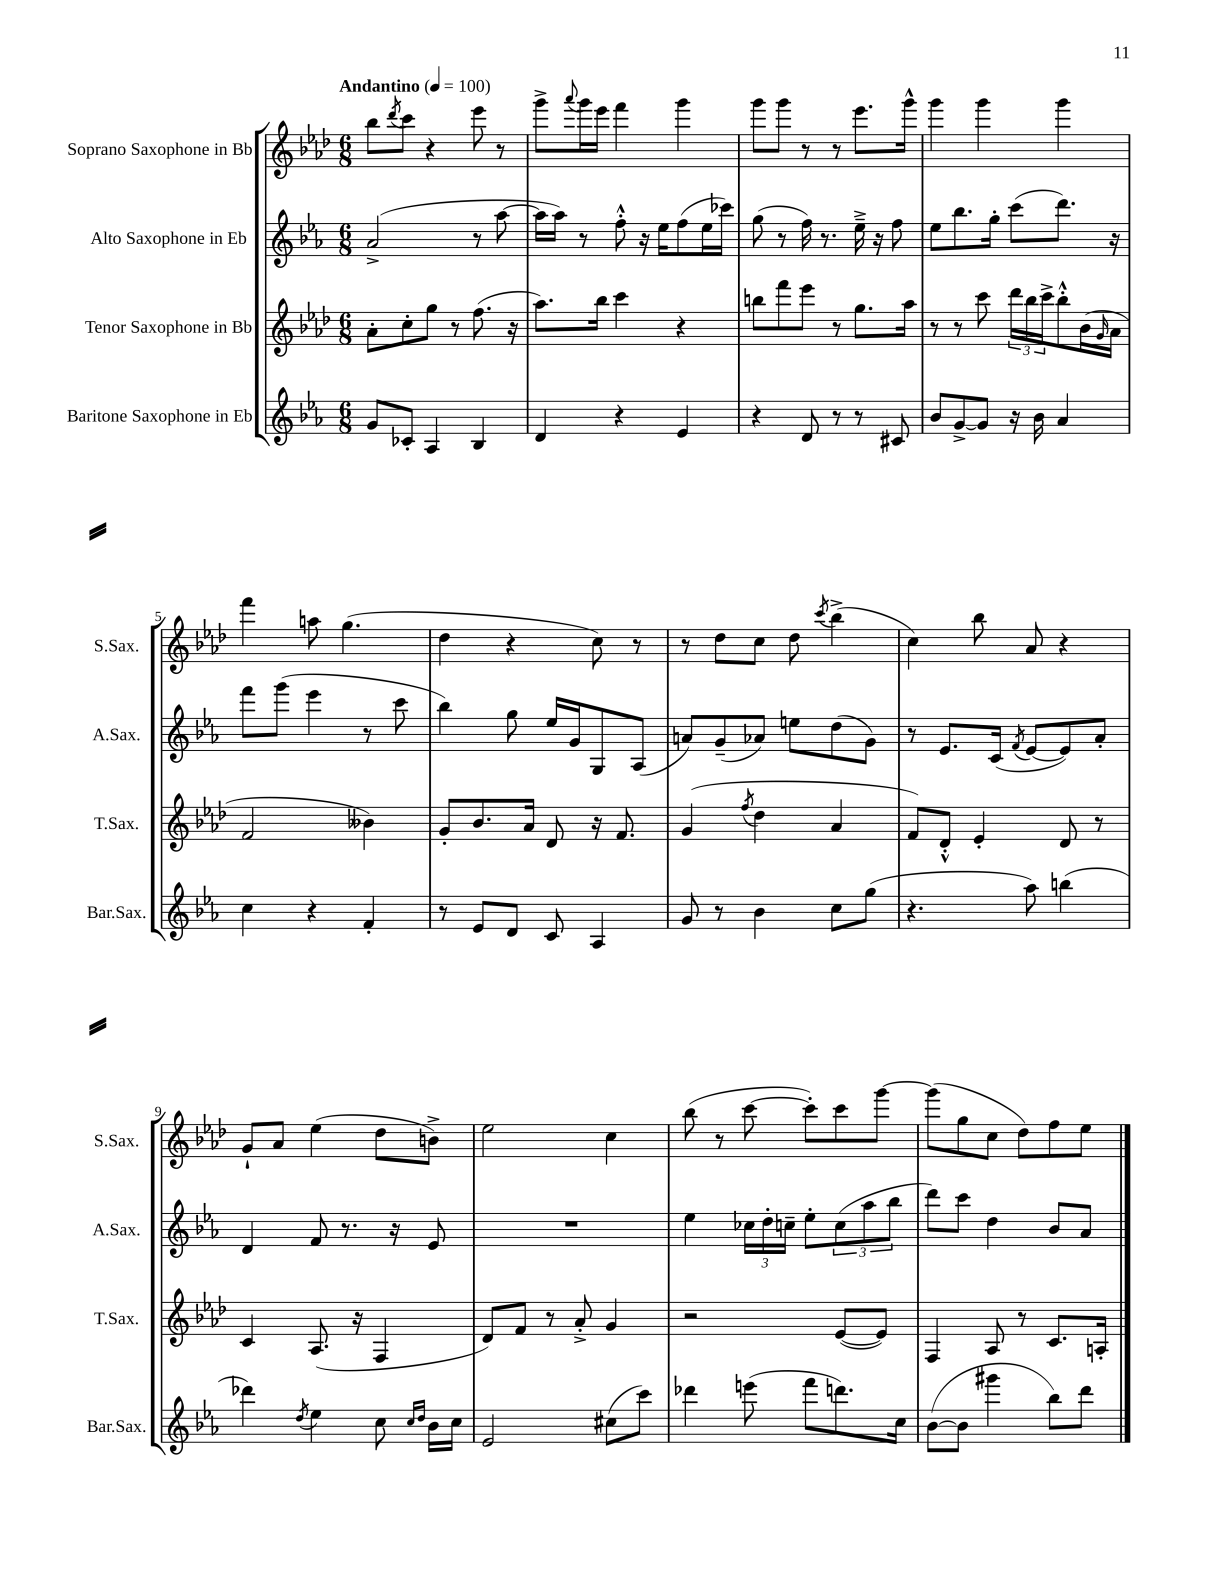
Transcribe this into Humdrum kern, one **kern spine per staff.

**kern	**kern	**kern	**kern
*staff4	*staff3	*staff2	*staff1
*clefG2	*clefG2	*clefG2	*clefG2
*k[b-e-a-]	*k[b-e-a-d-]	*k[b-e-a-]	*k[b-e-a-d-]
*M6/8	*M6/8	*M6/8	*M6/8
*MM100	*MM100	*MM100	*MM100
8g/L	8a-'\L	(2a-^/	8bb-\L
.	.	.	8qddd-/
8c-'/J	8cc'\	.	8ccc\J
4A-/	8gg\J	.	4r
.	8r	.	.
4B-/	(8.ff\	8r	8eee-\
.	.	[8aa-\	8r
.	16r	.	.
=	=	=	=
4d/	8.aa-\L)	16aa-\]LL	8ggg^\L
.	.	16aa-\JJ)	.
.	.	.	8qqaaa-/
.	.	8r	16ggg\L
.	16bb-\Jk	.	16eee-\JJ
4r	4ccc\	8ff'^^\	4fff\
.	.	16r	.
.	.	16ee-\LK	.
4e-/	4r	(8ff\	4ggg\
.	.	16ee-\L	.
.	.	16ccc-\JJ)	.
=	=	=	=
4r	8bb\L	(8gg\	8ggg\L
.	8fff\	8r	8ggg\J
8d/	8eee-\J	16ff\)	8r
.	.	8.r	.
8r	8r	.	8r
8r	8.gg\L	16ee-~^\	8.eee-\L
.	.	16r	.
8c#/	.	8ff\	.
.	16aa-\Jk	.	16ggg^^\Jk
=	=	=	=
8b-/L	8r	8ee-\L	4ggg\
[8g^/	8r	8.bb-\	.
8g/]J	8ccc\	.	4ggg\
.	.	16gg'\Jk	.
16r	24ddd-\LL	(8ccc\L	.
.	24bb-\	.	.
16b-\	.	.	.
.	24ccc^\J	.	.
4a-/	8bb-'^^\	8.ddd\J)	4ggg\
.	(16b-\L	.	.
.	16qqg/	.	.
.	16a-\JJ	16r	.
=	=	=	=
4cc\	2f/	8fff\L	4fff\
.	.	(8ggg\J	.
4r	.	4eee-\	8aa\
.	.	.	(4.gg\
4f'/	4b--\)	8r	.
.	.	8ccc\	.
=	=	=	=
8r	8g'/L	4bb-\)	4dd-\
8e-/L	8.b-/	.	.
8d/J	.	8gg\	4r
.	16a-/Jk	.	.
8c/	8d-/	16ee-/LL	.
.	.	16g/J	.
4A-/	16r	8G/	8cc\)
.	8.f/	.	.
.	.	(8A-/J	8r
=	=	=	=
8g/	(4g/	8a/L)	8r
8r	.	(8g~/	8dd-\L
.	8qff/	.	.
4b-\	4dd-\	8a-/J)	8cc\J
.	.	8ee\L	8dd-\
.	.	.	8qccc/
8cc\L	4a-/	(8dd\	(4bb-^\
(8gg\J	.	8g\J)	.
=	=	=	=
4.r	8f/L)	8r	4cc\)
.	8d-'^^/J	8.e-/L	.
.	4e-'/	.	8bb-\
.	.	(16c/Jk	.
.	.	8qf/	.
8aa-\)	.	[8e-/L	8a-/
(4bb\	8d-/	8e-/])	4r
.	8r	8a-'/J	.
=	=	=	=
4ddd-\)	4c/	4d/	8g`/L
.	.	.	8a-/J
8qdd/	.	.	.
4ee-\	(8.A-/	8f/	(4ee-\
.	.	8.r	.
.	16r	.	.
8cc\	4F/	.	8dd-\L
.	.	16r	.
16qqcc/LL	.	.	.
16qqdd/JJ	.	.	.
16b-\LL	.	8e-/	8b^\J)
16cc\JJ	.	.	.
=	=	=	=
2e-/	8d-/L)	2.r	2ee-\
.	8f/J	.	.
.	8r	.	.
.	8a-'^/	.	.
(8cc#\L	4g/	.	4cc\
8ccc\J)	.	.	.
=	=	=	=
4ddd-\	2r	4ee-\	(8bb-\
.	.	.	8r
(8eee\	.	24cc-\LL	[8ccc\
.	.	24dd'\	.
.	.	24cc~\JJ	.
8fff\L	.	8ee-'\L	8ccc'\]L)
8.ddd\)	([8e-/L	(12cc\	8ccc\
.	.	12aa-\	.
.	8e-/]J)	.	[8ggg\J
.	.	12bb-\J	.
16cc\Jk	.	.	.
=	=	=	=
([8b-\L	4F/	8ddd\L)	(8ggg\]L
8b-\]J	.	8ccc\J	8gg\
4ggg#\	8A-/	4dd\	8cc\J
.	8r	.	8dd-\L)
8bb-\L)	8.c/L	8b-/L	8ff\
8ddd\J	.	8a-/J	8ee-\J
.	16A'/Jk	.	.
==	==	==	==
*-	*-	*-	*-
